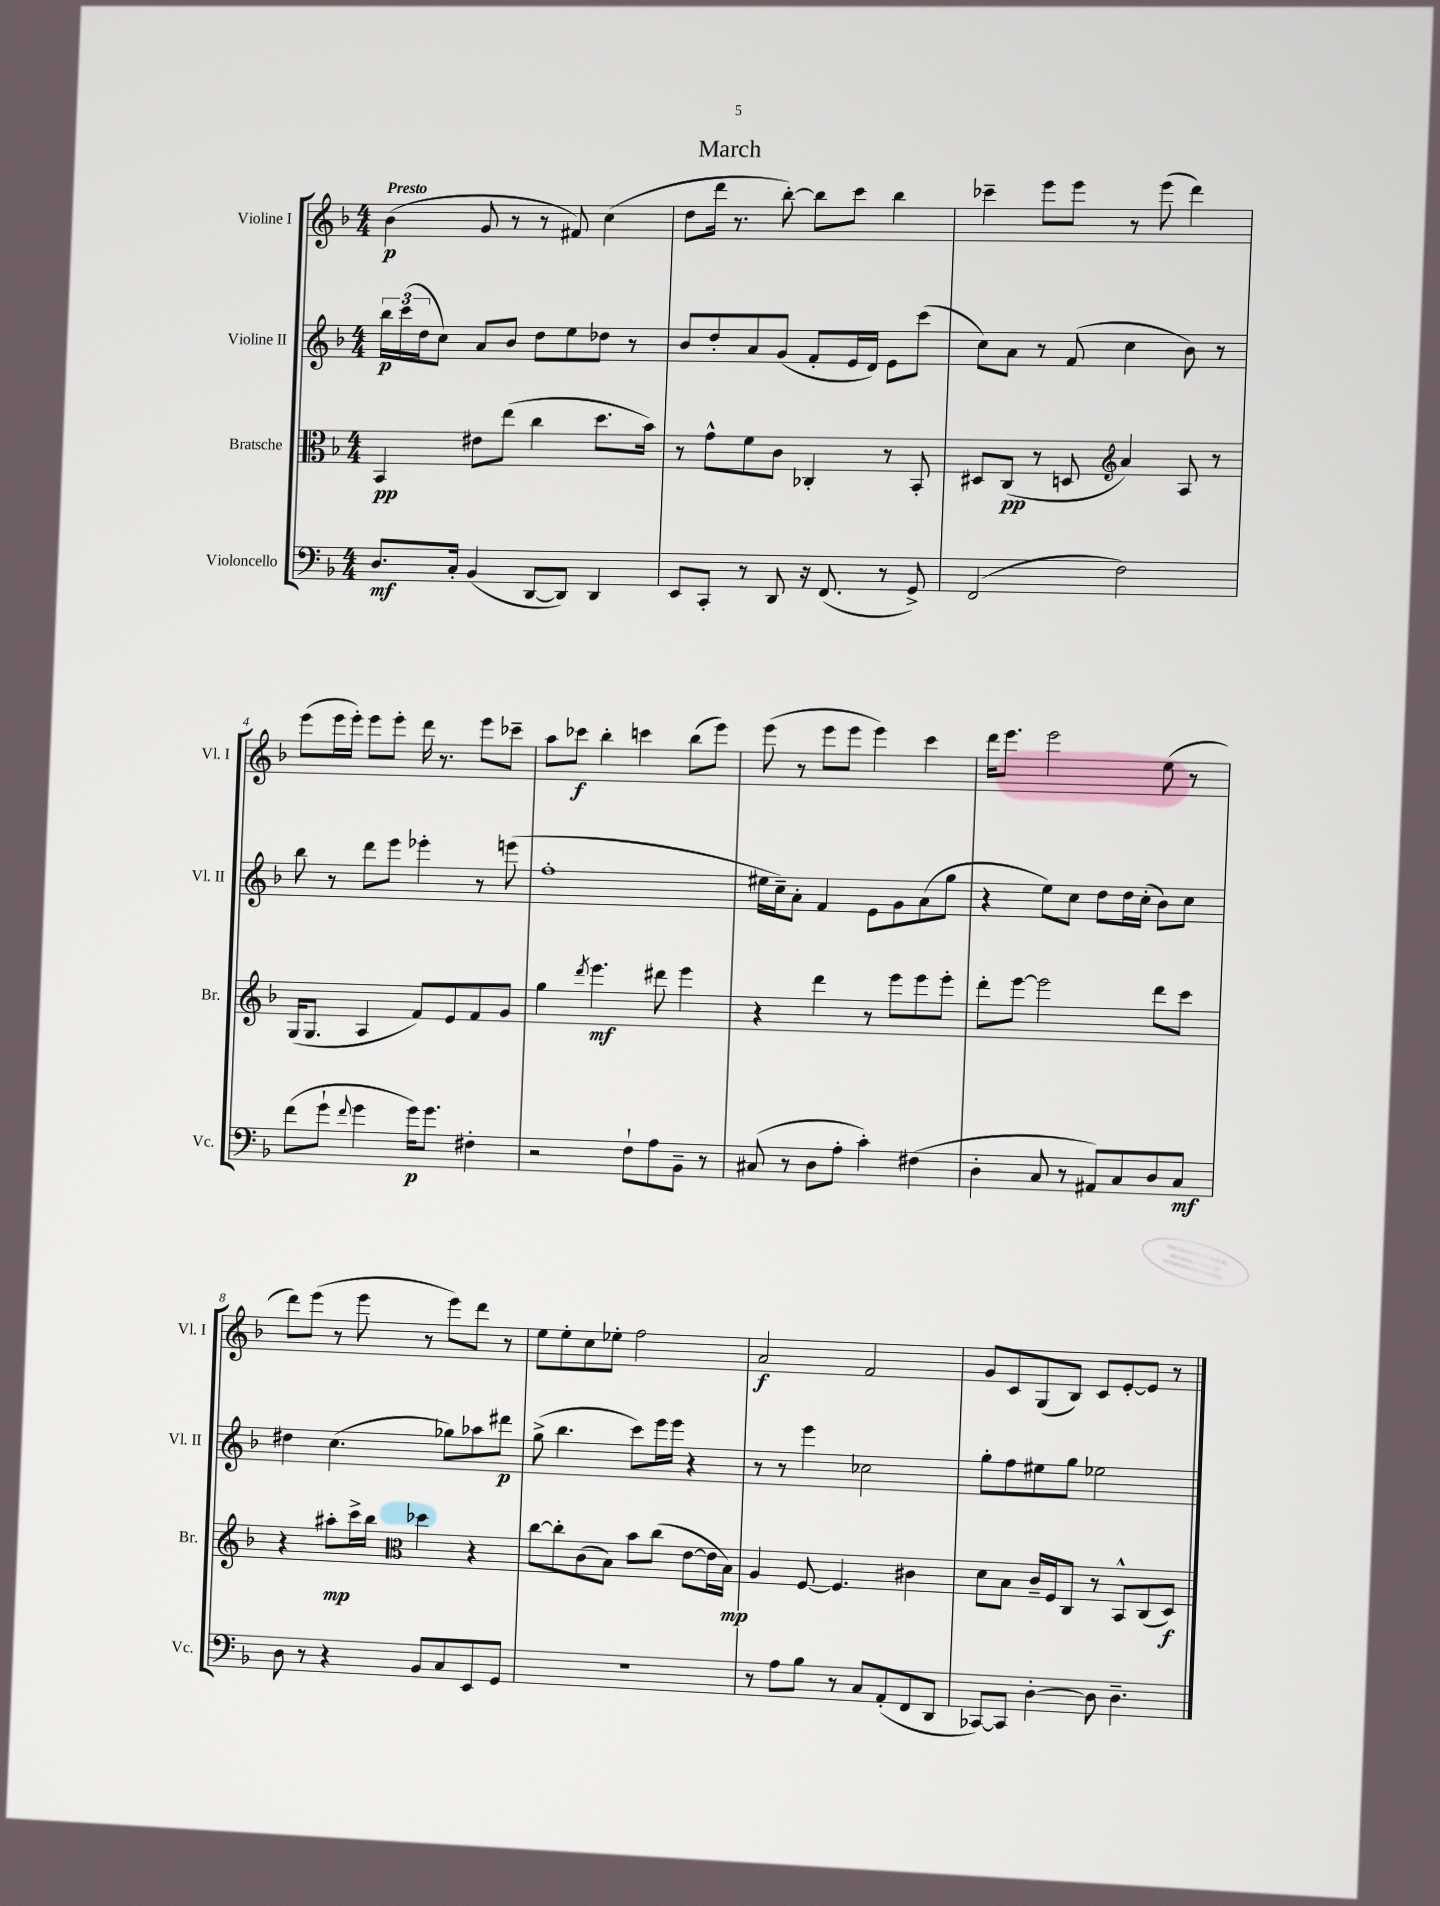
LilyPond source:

\header { title = "March" }
<<
\new StaffGroup <<
\new Staff = "s0" \with { instrumentName = "Violine I" shortInstrumentName = "Vl. I" } {
    \clef treble \key f \major \numericTimeSignature \time 4/4 \tempo "Presto"
    bes'4\p( g'8 r8 r8 fis'8) c''4( |
    d''8 d'''16 r8. bes''8~-.) bes''8 c'''8 bes''4 |
    ces'''4-- e'''8 e'''8 r8 e'''8( d'''4) |
    e'''8( e'''16 e'''16-.) e'''8 e'''8-. d'''16 r8. e'''8 ces'''8-- |
    a''8 ces'''8\f bes''4-. c'''4 bes''8( e'''8) |
    e'''8( r8 e'''8 e'''8 e'''4) c'''4 |
    d'''16 e'''8. e'''2 e''8( r8 |
    d'''8) e'''8( r8 e'''8 r8 e'''8) d'''8 r8 |
    e''8 e''8-. c''8 ees''8-. f''2 |
    a'2\f f'2 |
    g'8 c'8 g8( bes8) c'8 e'8~-. e'8 r8 \bar "|." |
}
\new Staff = "s1" \with { instrumentName = "Violine II" shortInstrumentName = "Vl. II" } {
    \clef treble \key f \major \numericTimeSignature \time 4/4
    \tuplet 3/2 { bes''16\p c'''16( d''16 } c''8) a'8 bes'8 d''8 e''8 des''8 r8 |
    bes'8 d''8-. a'8 g'8( f'8-. e'16 d'16) e'8 c'''8( |
    c''8) a'8 r8 f'8( c''4 bes'8) r8 |
    bes''8 r8 d'''8 e'''8 ees'''4-. r8 e'''8( |
    f''1-. |
    eis''16 c''16--) a'8-. f'4 e'8 g'8 a'8( g''8 |
    r4 e''8) c''8 d''8 d''16 c''16-.( bes'8) c''8 |
    dis''4 c''4.( ges''8) aes''8 dis'''8\p |
    g''8->( bes''4. c'''8) e'''16 e'''16 r4 |
    r8 r8 e'''4 ces''2 |
    g''8-. f''8 eis''8 g''8 ees''2 \bar "|." |
}
\new Staff = "s2" \with { instrumentName = "Bratsche" shortInstrumentName = "Br." } {
    \clef alto \key f \major \numericTimeSignature \time 4/4
    bes,4\pp eis'8 e''8( c''4 d''8. bes'16) |
    r8 g'8-^ f'8 c'8 ces4-. r8 bes,8-. |
    dis8 c8\pp( r8 d8 \clef treble a'4) a8 r8 |
    g16( g8. a4 f'8) e'8 f'8 g'8 |
    g''4 \acciaccatura { d'''8 } e'''4.\mf dis'''8 e'''4 |
    r4 d'''4 r8 e'''8 e'''8 e'''8-. |
    d'''8-. e'''8~ e'''2 d'''8 c'''8 |
    r4 ais''8-.\mp c'''16-> bes''16 \clef alto des''4 r4 |
    c''8~ c''8-. c'8( bes8) bes'8 c''8( e'8~ e'16 bes16\mp) |
    a4 f8~ f4. cis'4 |
    d'8 bes8 c'16-- f16 c8 r8 bes,8-^ c8( d8\f) \bar "|." |
}
\new Staff = "s3" \with { instrumentName = "Violoncello" shortInstrumentName = "Vc." } {
    \clef bass \key f \major \numericTimeSignature \time 4/4
    d8.\mf c16-. bes,4( d,8~ d,8) d,4 |
    e,8 c,8-. r8 d,8 r16 f,8.( r8 g,8->) |
    f,2( f2) |
    f'8( g'8-! \appoggiatura { f'8 } g'4 g'16\p) g'8. fis4-. |
    r2 f8-! a8 bes,8-- r8 |
    cis8( r8 d8 a8-. c'4-.) fis4( |
    d4-. c8 r8 ais,8) c8 d8 c8\mf |
    d8 r8 r4 bes,8 c8 e,8 g,8 |
    R1 |
    r8 a8 bes8 r8 c8 a,8-.( f,8 d,8 |
    ces,8~) ces,8 d4~-. d8 d4.-- \bar "|." |
}
>>
>>
